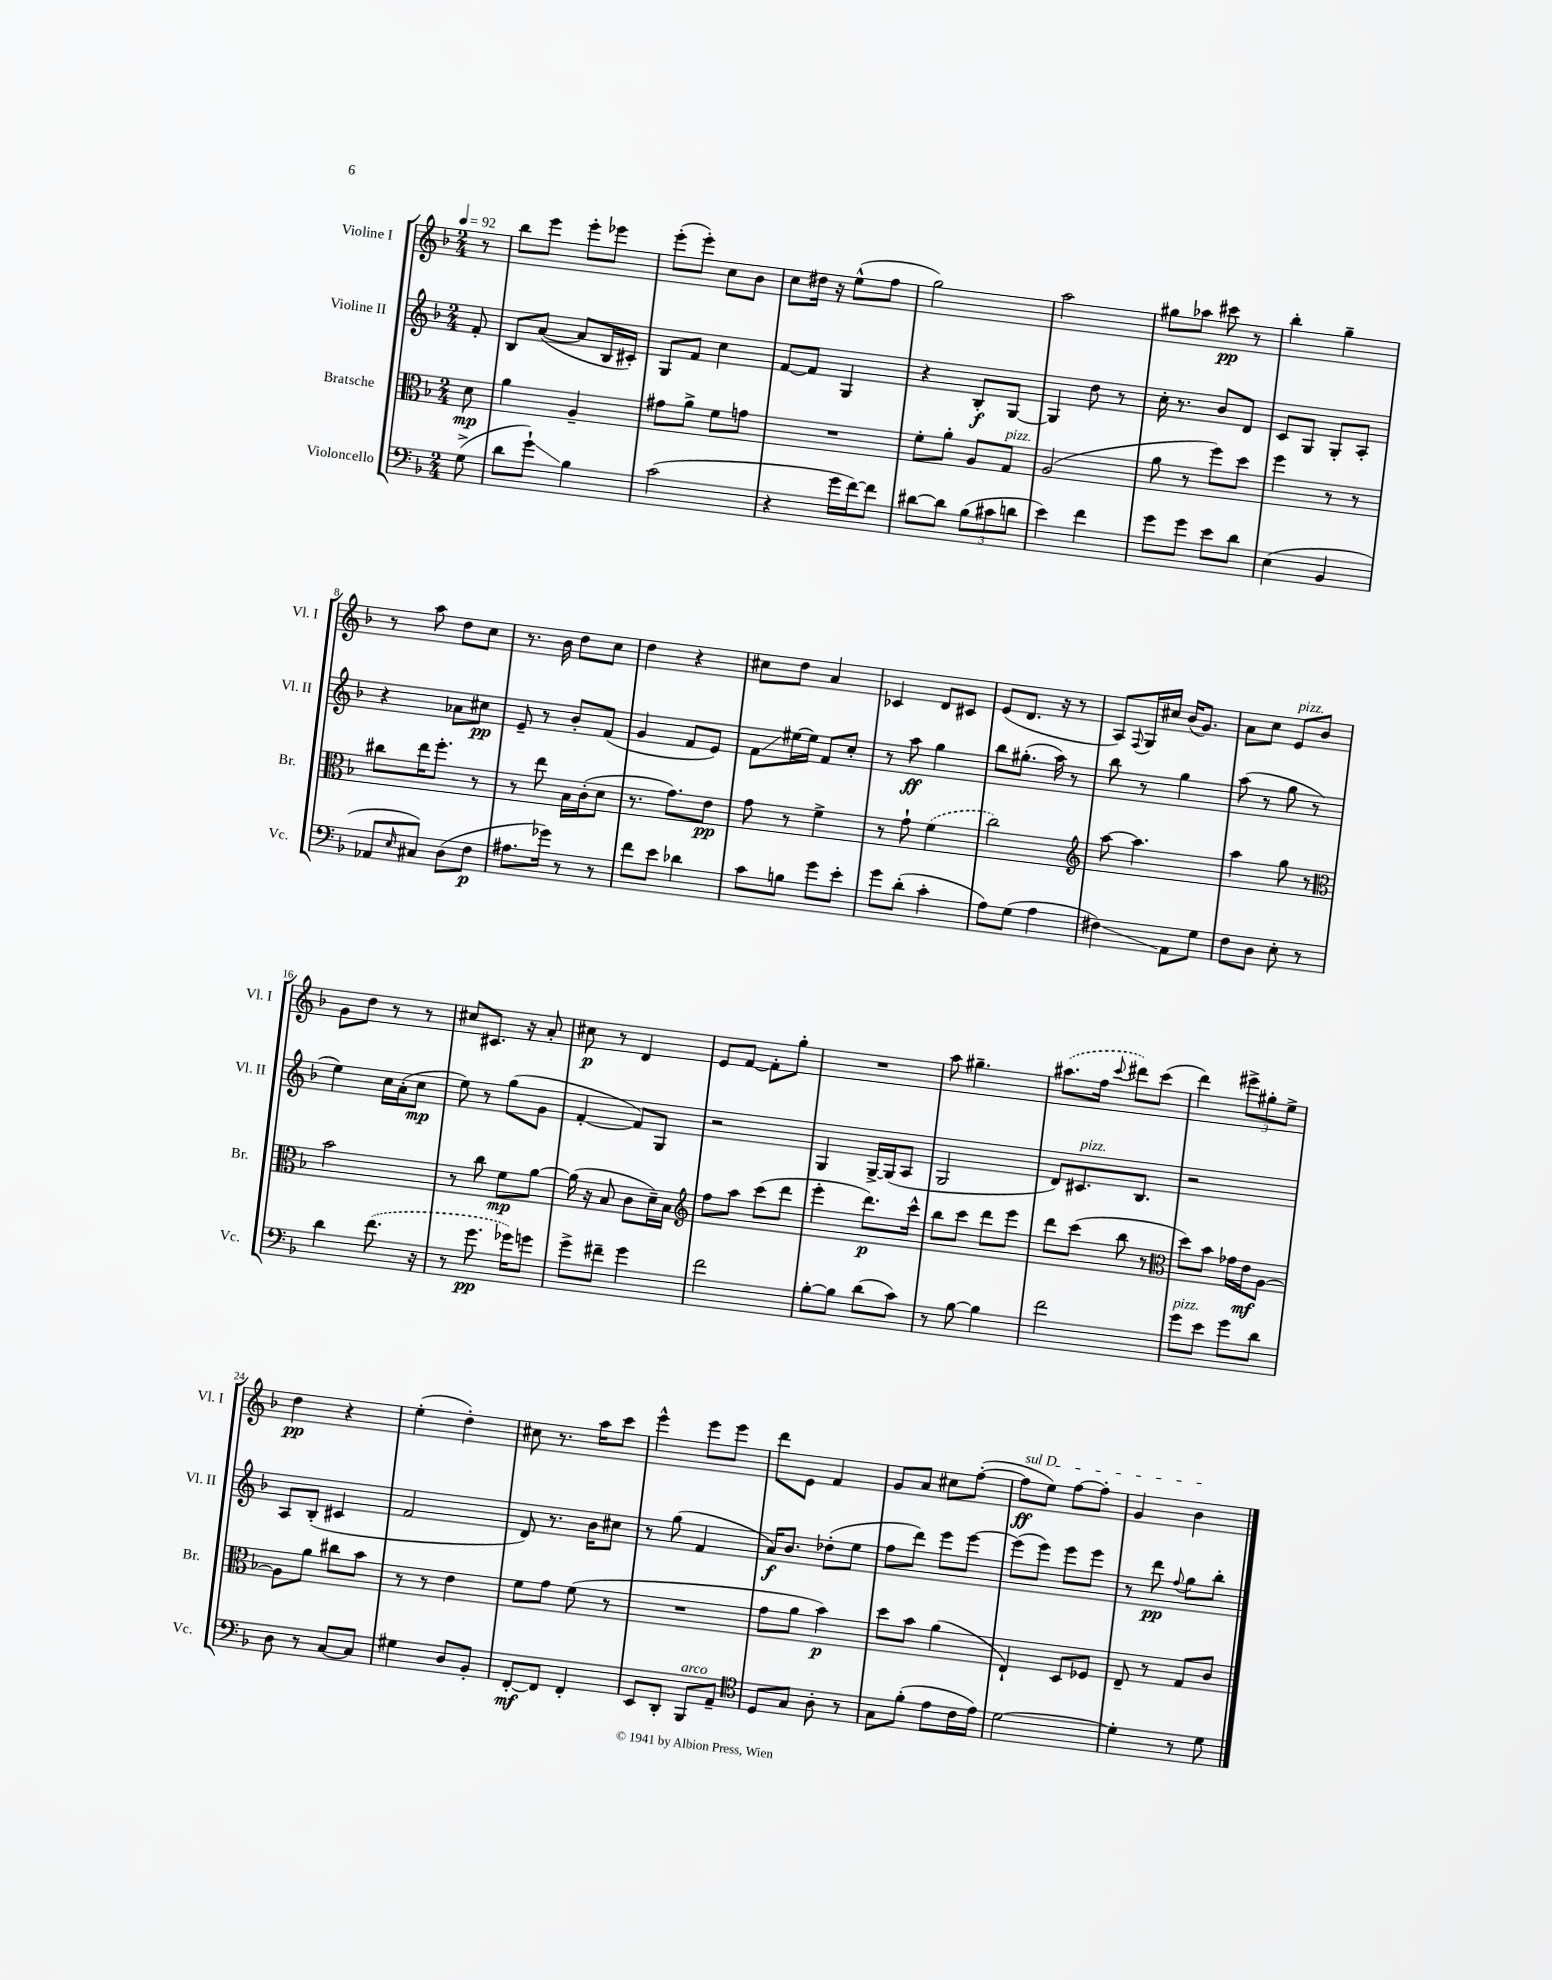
<<
\new StaffGroup <<
\new Staff = "s0" \with { instrumentName = "Violine I" shortInstrumentName = "Vl. I" } {
    \clef treble \key f \major \numericTimeSignature \time 2/4 \partial 8 \tempo 4 = 92
    r8 |
    bes''8 e'''8 e'''8-. ees'''8 |
    e'''8-.( e'''8-.) c''8 bes'8 |
    c''8 dis''16 r16 e''8-^( f''8 |
    g''2) |
    a''2 |
    gis''8 aes''8 cis'''8\pp r8 |
    bes''4-. g''4-- |
    r8 a''8 d''8 c''8 |
    r8. bes'16 d''8 c''8 |
    d''4 r4 |
    cis''8 d''8 a'4 |
    ces'4 d'8 cis'8 |
    e'8( d'8. r16 r8 |
    a8) \appoggiatura { f8 } g16 cis''16 bes'16( g'8.) |
    a'8 c''8 e'8^\markup { \italic "pizz." } bes'8 |
    g'8 d''8 r8 r8 |
    cis''8 cis'8. r16 a'8-. |
    cis''8\p r8 d'4 |
    e'8 f'8~ f'8-. g''8-. |
    R2 |
    a''8 gis''4.-- |
    \once \slurDashed ais''8.( f''16 \appoggiatura { c'''8 } dis'''8) c'''8( |
    d'''4) \tuplet 3/2 { eis'''8-> gis''8-. e''8-> } |
    d''4\pp r4 |
    e''4-.( d''4-.) |
    cis''8 r8. a''16 c'''8 |
    e'''4-^ e'''8 e'''8 |
    d'''8 e'8 f'4 |
    g'8 a'8 cis''8 f''8~-.( |
    \once \override TextSpanner.bound-details.left.text = \markup { \italic "sul D" } f''8\ff\startTextSpan e''8) f''8~ f''8-. |
    g'4 bes'4\stopTextSpan \bar "|." |
}
\new Staff = "s1" \with { instrumentName = "Violine II" shortInstrumentName = "Vl. II" } {
    \clef treble \key f \major \numericTimeSignature \time 2/4 \partial 8
    f'8-. |
    bes8 a'8~( a'8 bes16 cis'16-.) |
    g8 f'8 c''4 |
    f'8~ f'8 g4 |
    r4 bes8-.\f g8~ |
    g4 d''8 r8 |
    c''16-. r8. bes'8 d'8 |
    c'8 g8 g8-. a8-. |
    r4 aes'8 cis''8\pp |
    e'8-- r8 bes'8-. f'8( |
    g'4 f'8 e'8) |
    f'8\glissando eis''16~ eis''16 f'8 c''8-. |
    r8 a''8\ff g''4 |
    bes''8 gis''8.-.( a''16) r8 |
    bes''8 r8 g''4 |
    a''8( r8 g''8 r8 |
    e''4) c''16 a'16-.( c''8\mp |
    e''8) r8 g''8( g'8 |
    f'4~-. f'8) g8 |
    r2 |
    g4 g16~-> g16( a8 |
    g2 |
    d'8) cis'8.^\markup { \italic "pizz." } bes8. |
    r2 |
    a8 bes8-.( cis'4 |
    f'2 |
    d'8) r8. bes'16 cis''8 |
    r8 g''8( f'4 |
    a'16\f) bes'8. des''8-.( e''8 |
    f''8 d'''8) e'''8 e'''8~ |
    e'''8( e'''8) e'''8 e'''8 |
    r8 d'''8\pp \appoggiatura { f''8 } g''8 bes''8-. \bar "|." |
}
\new Staff = "s2" \with { instrumentName = "Bratsche" shortInstrumentName = "Br." } {
    \clef alto \key f \major \numericTimeSignature \time 2/4 \partial 8
    d'8\mp |
    a'4 a4-- |
    gis'8 a'8-> f'8 g'8 |
    R2 |
    f'8-. a'8-. a8 g8^\markup { \italic "pizz." } |
    a2( |
    a'8 r8 f''8) d''8 |
    f''4 r8 r8 |
    cis''8 e''16 f''8.-. r8 |
    r8 e''8 bes16 c'16-.( d'8 |
    r8. g'8.) e'8\pp |
    g'8 r8 f'4-> |
    r8 g'8-! \once \slurDashed f'4( |
    c''2) |
    \clef treble a''8~ a''4. |
    a''4 g''8 r8 |
    \clef alto bes'2 |
    r8 c''8 f'8\mp a'8~ |
    a'16( r16 bes8 c'8 d'16--) bes16 |
    \clef treble f''8 a''8 c'''8( d'''8 |
    e'''4-. d'''8.\p) c'''16-^ |
    bes''8 c'''8 d'''8 e'''8 |
    d'''8 c'''8( bes''8 r8 |
    \clef alto d''8) bes'8 ges'16 e'16\mf a8~ |
    a8 a'8 cis''8 bes'8 |
    r8 r8 e'4 |
    f'8 g'8 f'8( r8 |
    R2 |
    g'8 a'8 bes'4\p) |
    d''8 bes'8 a'4( |
    e4-!) d8 fes8 |
    e8-- r8 g8 c'8 \bar "|." |
}
\new Staff = "s3" \with { instrumentName = "Violoncello" shortInstrumentName = "Vc." } {
    \clef bass \key f \major \numericTimeSignature \time 2/4 \partial 8
    g8->( |
    d'8 g'8-!\glissando) bes4 |
    c'2( |
    r4 g'16 f'16~) f'8 |
    dis'8~ dis'8 \tuplet 3/2 { bes8( cis'8 d'8 } |
    e'4) f'4 |
    g'8 g'8 e'8 d'8 |
    e4( bes,4 |
    aes,8 \grace { e16 } cis8) d8( f8\p |
    ais8. ges'16) r8 r8 |
    f'8 e'8 des'4 |
    c'8 b8 g'8 e'8-. |
    g'8 d'8-.( c'4-. |
    a8) g8( a4 |
    fis4\glissando) a,8 g8 |
    f8 d8 e8-. r8 |
    d'4 \once \slurDashed f'8.( r16 |
    r8 g'8.\pp ges'16) g'8 |
    g'8-> fis'8-- g'4 |
    f'2 |
    bes8~-. bes8 d'8( c'8) |
    r8 bes8~ bes4 |
    f'2 |
    g'8^\markup { \italic "pizz." } e'8 g'8 d'8 |
    d8 r8 c8~ c8 |
    gis4 d8 bes,8-. |
    f,8~-.\mf f,8 f,4-. |
    e,8 d,8-. bes,,8^\markup { \italic "arco" } a,8-- |
    \clef tenor d8 g8 a8-. r8 |
    g8 f'8-.( e'8 c'16 e'16) |
    d'2~ |
    d'4-. r8 d'8 \bar "|." |
}
>>
>>
